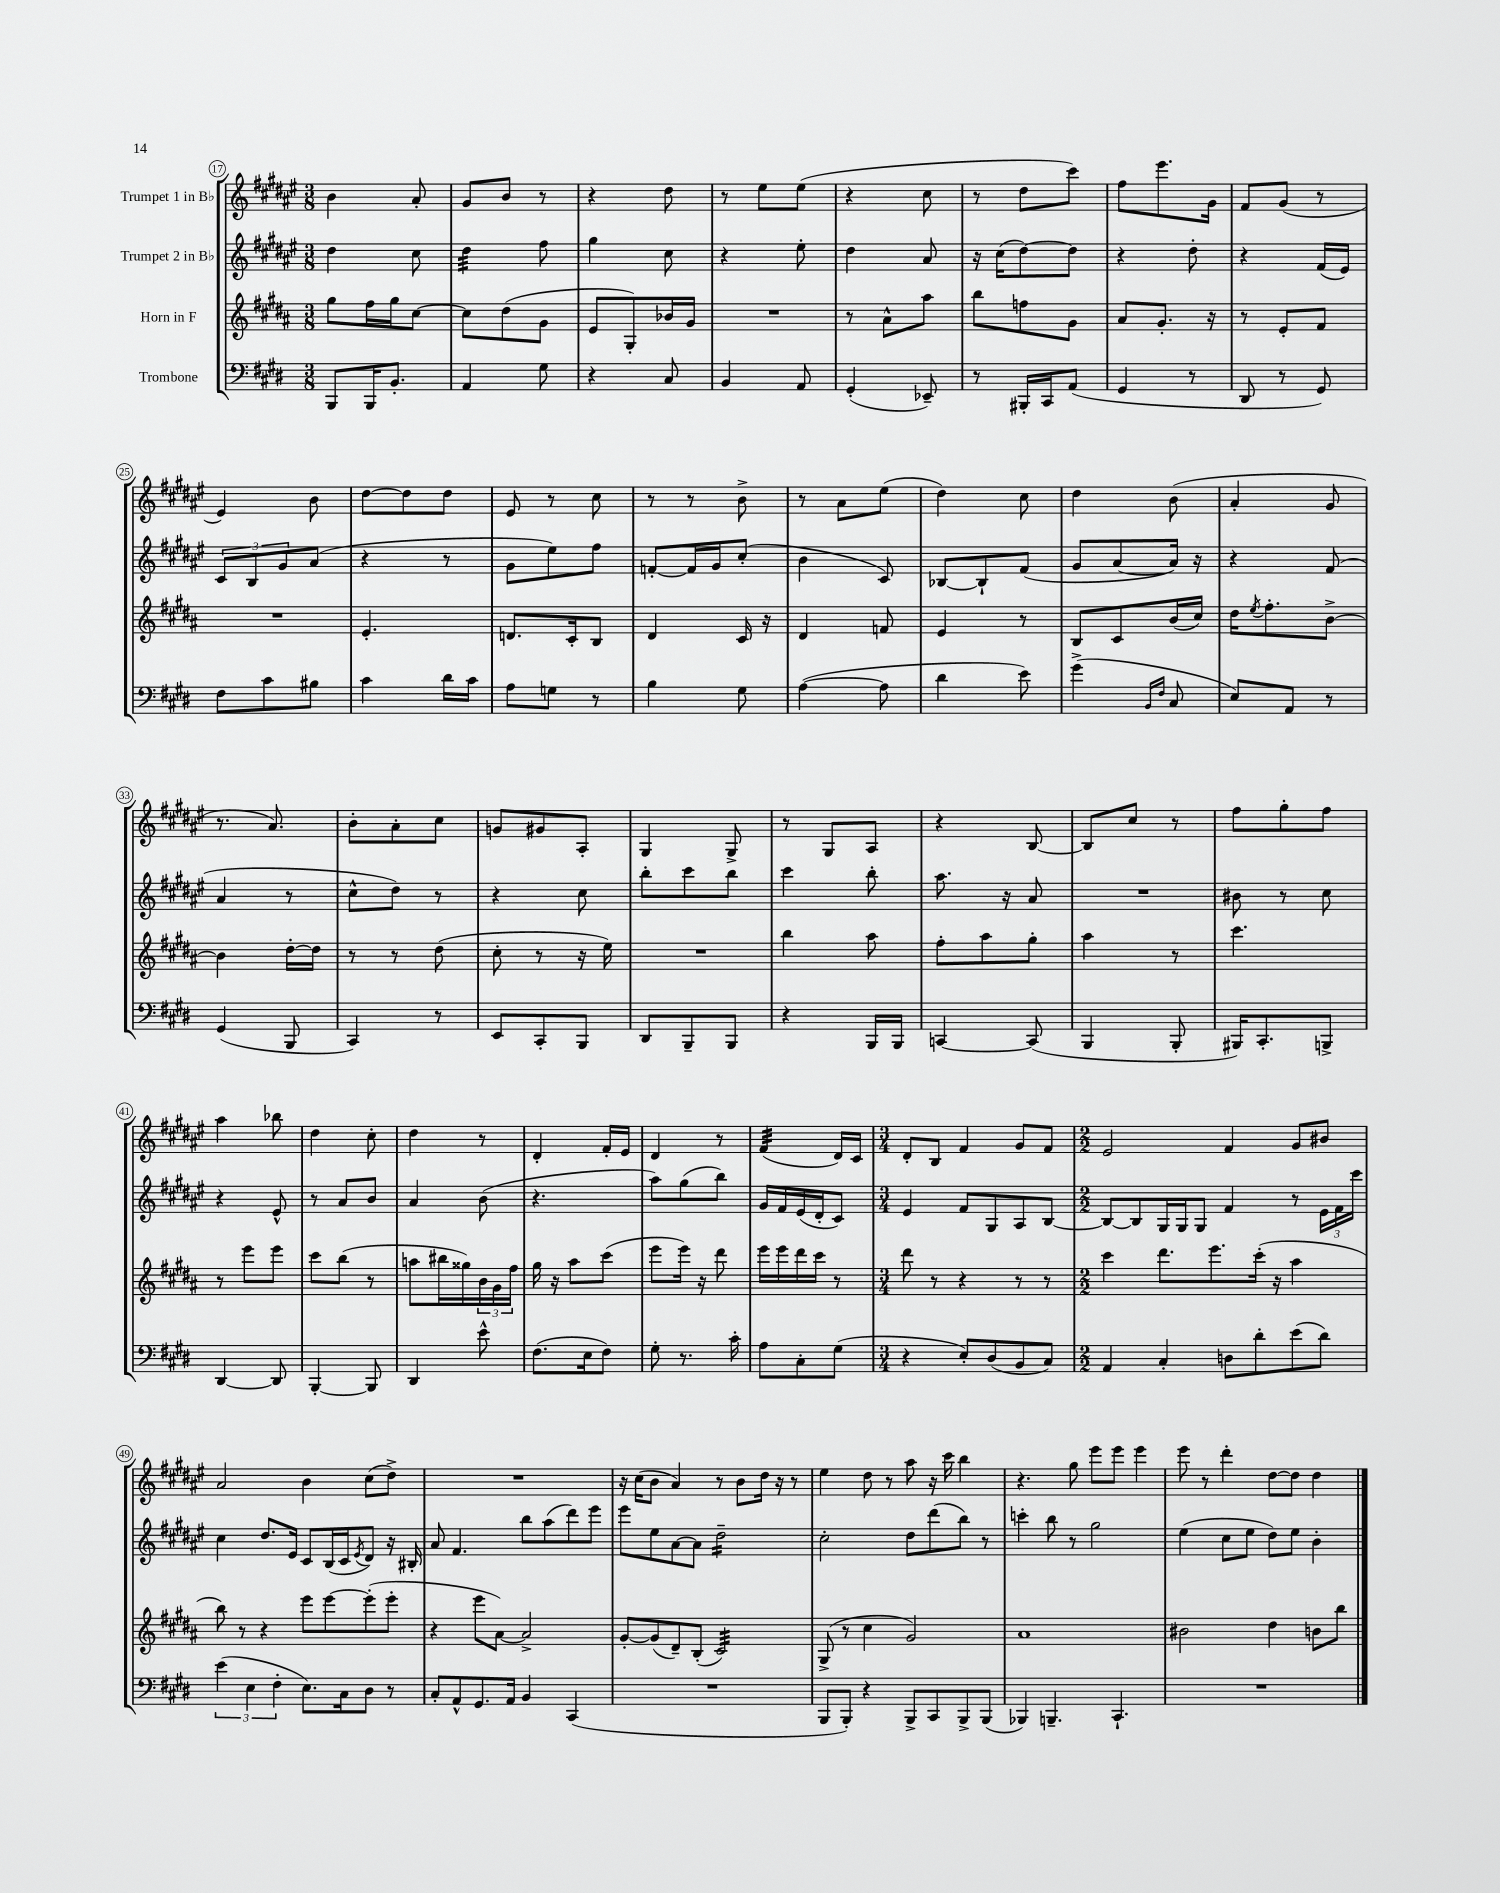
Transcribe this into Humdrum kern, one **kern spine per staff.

**kern	**kern	**kern	**kern
*staff4	*staff3	*staff2	*staff1
*clefF4	*clefG2	*clefG2	*clefG2
*k[f#c#g#d#]	*k[f#c#g#d#a#]	*k[f#c#g#d#a#e#]	*k[f#c#g#d#a#e#]
*M3/8	*M3/8	*M3/8	*M3/8
8BBB/L	8gg#\L	4dd#\	4b\
16BBB/K	16ff#\L	.	.
8.BB'/J	16gg#\J	.	.
.	[8cc#\J	8cc#\	8a#'/
=	=	=	=
4AA/	8cc#\]L	4dd#\	8g#/L
.	(8dd#\	.	8b/J
8G#\	8g#\J	8ff#\	8r
=	=	=	=
4r	8e/L	4gg#\	4r
.	8G#'/)	.	.
8C#/	16b-/L	8cc#\	8dd#\
.	16g#/JJ	.	.
=	=	=	=
4BB/	4.r	4r	8r
.	.	.	8ee#\L
8AA/	.	8ee#'\	(8ee#\J
=	=	=	=
(4GG#'/	8r	4dd#\	4r
.	8a#^^\L	.	.
8EE-~/)	8aa#\J	8a#/	8cc#\
=	=	=	=
8r	8bb\L	16r	8r
.	.	(16cc#\LK	.
16BBB#'/LL	8ff\	[8dd#\)	8dd#\L
16CC#/J	.	.	.
(8AA/J	8g#\J	8dd#\]J	8ccc#\J)
=	=	=	=
4GG#/	8a#/L	4r	8ff#\L
.	8.g#'/J	.	8.eee#\
8r	.	8dd#'\	.
.	16r	.	16g#\Jk
=	=	=	=
8DD#/	8r	4r	8f#/L
8r	8e'/L	.	(8g#/J
8GG#/)	8f#/J	(16f#/LL	8r
.	.	16e#/JJ)	.
=	=	=	=
8F#\L	4.r	12c#/L	4e#/)
.	.	12B/	.
8c#\	.	.	.
.	.	12g#/	.
8B#\J	.	(8a#/J	8b\
=	=	=	=
4c#\	4.e'/	4r	[8dd#\L
.	.	.	8dd#\]
16d#\LL	.	8r	8dd#\J
16c#\JJ	.	.	.
=	=	=	=
8A\L	8.d/L	8g#\L	8e#/
8G\J	.	8ee#\)	8r
.	16c#'/k	.	.
8r	8B/J	8ff#\J	8cc#\
=	=	=	=
4B\	4d#/	[8f'/L	8r
.	.	16f/]L	8r
.	.	16g#/J	.
8G#\	16c#/	(8cc#'/J	8b^\
.	16r	.	.
=	=	=	=
([4A\	4d#/	4b\	8r
.	.	.	8a#\L
8A\]	8f/	8c#/)	(8ee#\J
=	=	=	=
4d#\	4e/	[8B-/L	4dd#\)
.	.	8B-`/]	.
8e\)	8r	(8f#/J	8cc#\
=	=	=	=
(4g#^\	8B/L	8g#/L	4dd#\
.	8c#/	[8a#/	.
16qqBB/LL	.	.	.
16qqF#/JJ	.	.	.
8C#/	(16b/L	16a#/]Jk)	(8b\
.	16cc#/JJ)	16r	.
=	=	=	=
8E/L)	16dd#\LK	4r	4a#'/
.	8qee/	.	.
.	8.ff#'\	.	.
8AA/J	.	.	.
8r	[8b^\J	(8f#/	8g#/
=	=	=	=
(4GG#/	4b\]	4a#/	8.r
.	.	.	8.a#/)
8BBB/	[16dd#'\LL	8r	.
.	16dd#\]JJ	.	.
=	=	=	=
4CC#/)	8r	8cc#^^\L	8b'\L
.	8r	8dd#\J)	8a#'\
8r	(8dd#\	8r	8cc#\J
=	=	=	=
8EE/L	8cc#'\	4r	8g/L
8CC#'/	8r	.	8g#/
8BBB/J	16r	8cc#\	8A#'/J
.	16ee\)	.	.
=	=	=	=
8DD#/L	4.r	8bb'\L	4G#/
8BBB~/	.	8ccc#\	.
8BBB/J	.	8bb\J	8G#^/
=	=	=	=
4r	4bb\	4ccc#\	8r
.	.	.	8G#/L
16BBB/LL	8aa#\	8bb'\	8A#/J
16BBB/JJ	.	.	.
=	=	=	=
[4CC/	8ff#'\L	8.aa#\	4r
.	8aa#\	.	.
.	.	16r	.
(8CC/]	8gg#'\J	8a#/	[8B/
=	=	=	=
4BBB/	4aa#\	4.r	8B/]L
.	.	.	8cc#/J
8BBB'/	8r	.	8r
=	=	=	=
16BBB#/LK)	4.ccc#\	8b#\	8ff#\L
8.CC#'/	.	.	.
.	.	8r	8gg#'\
8BBB^/J	.	8cc#\	8ff#\J
=	=	=	=
[4DD#/	8r	4r	4aa#\
.	8eee\L	.	.
8DD#/]	8eee\J	8e#^^/	8bb-\
=	=	=	=
[4BBB'/	8ccc#\L	8r	4dd#\
.	(8bb\J	8a#/L	.
8BBB/]	8r	8b/J	8cc#'\
=	=	=	=
4DD#/	8aa\L	4a#/	4dd#\
.	16bb#\L	.	.
.	16gg##\)	.	.
8e^^\	24b\	(8b\	8r
.	24g#\	.	.
.	24ff#\JJ	.	.
=	=	=	=
(8.F#\L	16gg#\	4.r	4d#'/
.	16r	.	.
.	8aa#\L	.	.
16E\k	.	.	.
8F#\J)	(8ccc#\J	.	16f#'/LL
.	.	.	16e#/JJ
=	=	=	=
8G#'\	8eee\L	8aa#\L)	4d#/
8.r	16eee\Jk)	(8gg#\	.
.	16r	.	.
.	8ddd#\	8bb\J)	8r
16c#'\	.	.	.
=	=	=	=
8A\L	16eee\LL	16g#/LL	(4f#/
.	16eee\	16f#/	.
8C#'\	16ddd#\	(16e#/	.
.	16ccc#\JJ	16d#'/J	.
(8G#\J	8r	8c#/J)	16d#/LL)
.	.	.	16c#/JJ
=	=	=	=
*M3/4	*M3/4	*M3/4	*M3/4
4r	8ddd#\	4e#/	8d#'/L
.	8r	.	8B/J
8E'/L)	4r	8f#/L	4f#/
(8D#/	.	8G#/	.
8BB/	8r	8A#/	8g#/L
8C#/J)	8r	[8B/J	8f#/J
=	=	=	=
*M2/2	*M2/2	*M2/2	*M2/2
4AA/	4ccc#\	8B/_L	2e#/
.	.	8B/]	.
4C#'/	8.ddd#\L	16G#/L	.
.	.	16G#/J	.
.	.	8G#/J	.
.	8.eee\	.	.
8D\L	.	4f#/	4f#/
8d#'\	(16ccc#'\Jk	.	.
.	16r	.	.
(8e\	4aa#\	8r	8g#/L
8d#\J)	.	24e#\LL	8b#/J
.	.	24f#\	.
.	.	24ccc#\JJ	.
=	=	=	=
(6e\	8bb\)	4cc#\	2a#/
.	8r	.	.
6E\	.	.	.
.	4r	8.dd#/L	.
6F#'\	.	.	.
.	.	16e#/Jk	.
8.E\L)	8eee\L	8c#/L	4b\
.	[8eee\	(16B/L	.
16C#\k	.	16c#/J	.
.	.	8qe#/	.
8D#\J	(8eee'\]	8d#/J)	(8cc#\L
8r	8eee'\J	16r	8dd#^\J)
.	.	16B#'/	.
=	=	=	=
8C#'/L	4r	8a#/	1r
8AA^^/	.	4.f#/	.
8.GG#/	8eee\L	.	.
.	[8a#\J)	.	.
16AA/Jk	.	.	.
4BB/	2a#^/]	8bb\L	.
.	.	(8aa#\	.
(4CC#/	.	8ddd#\)	.
.	.	8eee#\J	.
=	=	=	=
1r	[8g#'/L	8eee#\L	16r
.	.	.	(16cc#\LK
.	(8g#/]	8ee#\	8b\J
.	8d#~/)	[8a#\	4a#/)
.	(8B'/J	8a#\]J	.
.	2c#/)	2dd#~\	8r
.	.	.	8b\L
.	.	.	16dd#\Jk
.	.	.	16r
.	.	.	8r
=	=	=	=
8BBB/L	(8G#^/	2cc#'\	4ee#\
8BBB'/J)	8r	.	.
4r	4cc#\	.	8dd#\
.	.	.	8r
8BBB^/L	2g#/)	8dd#\L	8aa#\
8CC#/	.	(8ddd#\	16r
.	.	.	16ccc#\
8BBB^/	.	8bb\J)	4bb\
(8BBB/J	.	8r	.
=	=	=	=
4BBB-/)	1a#	4ccc'\	4.r
4.BBB~/	.	8bb\	.
.	.	8r	8gg#\
.	.	2gg#\	8eee#\L
4.CC#`/	.	.	8eee#\J
.	.	.	4eee#\
=	=	=	=
1r	2b#\	(4ee#\	8eee#\
.	.	.	8r
.	.	8cc#\L	4ddd#'\
.	.	8ee#\J	.
.	4dd#\	8dd#\L)	[8dd#\L
.	.	8ee#\J	8dd#\]J
.	8b\L	4b'\	4dd#\
.	8bb\J	.	.
==	==	==	==
*-	*-	*-	*-
